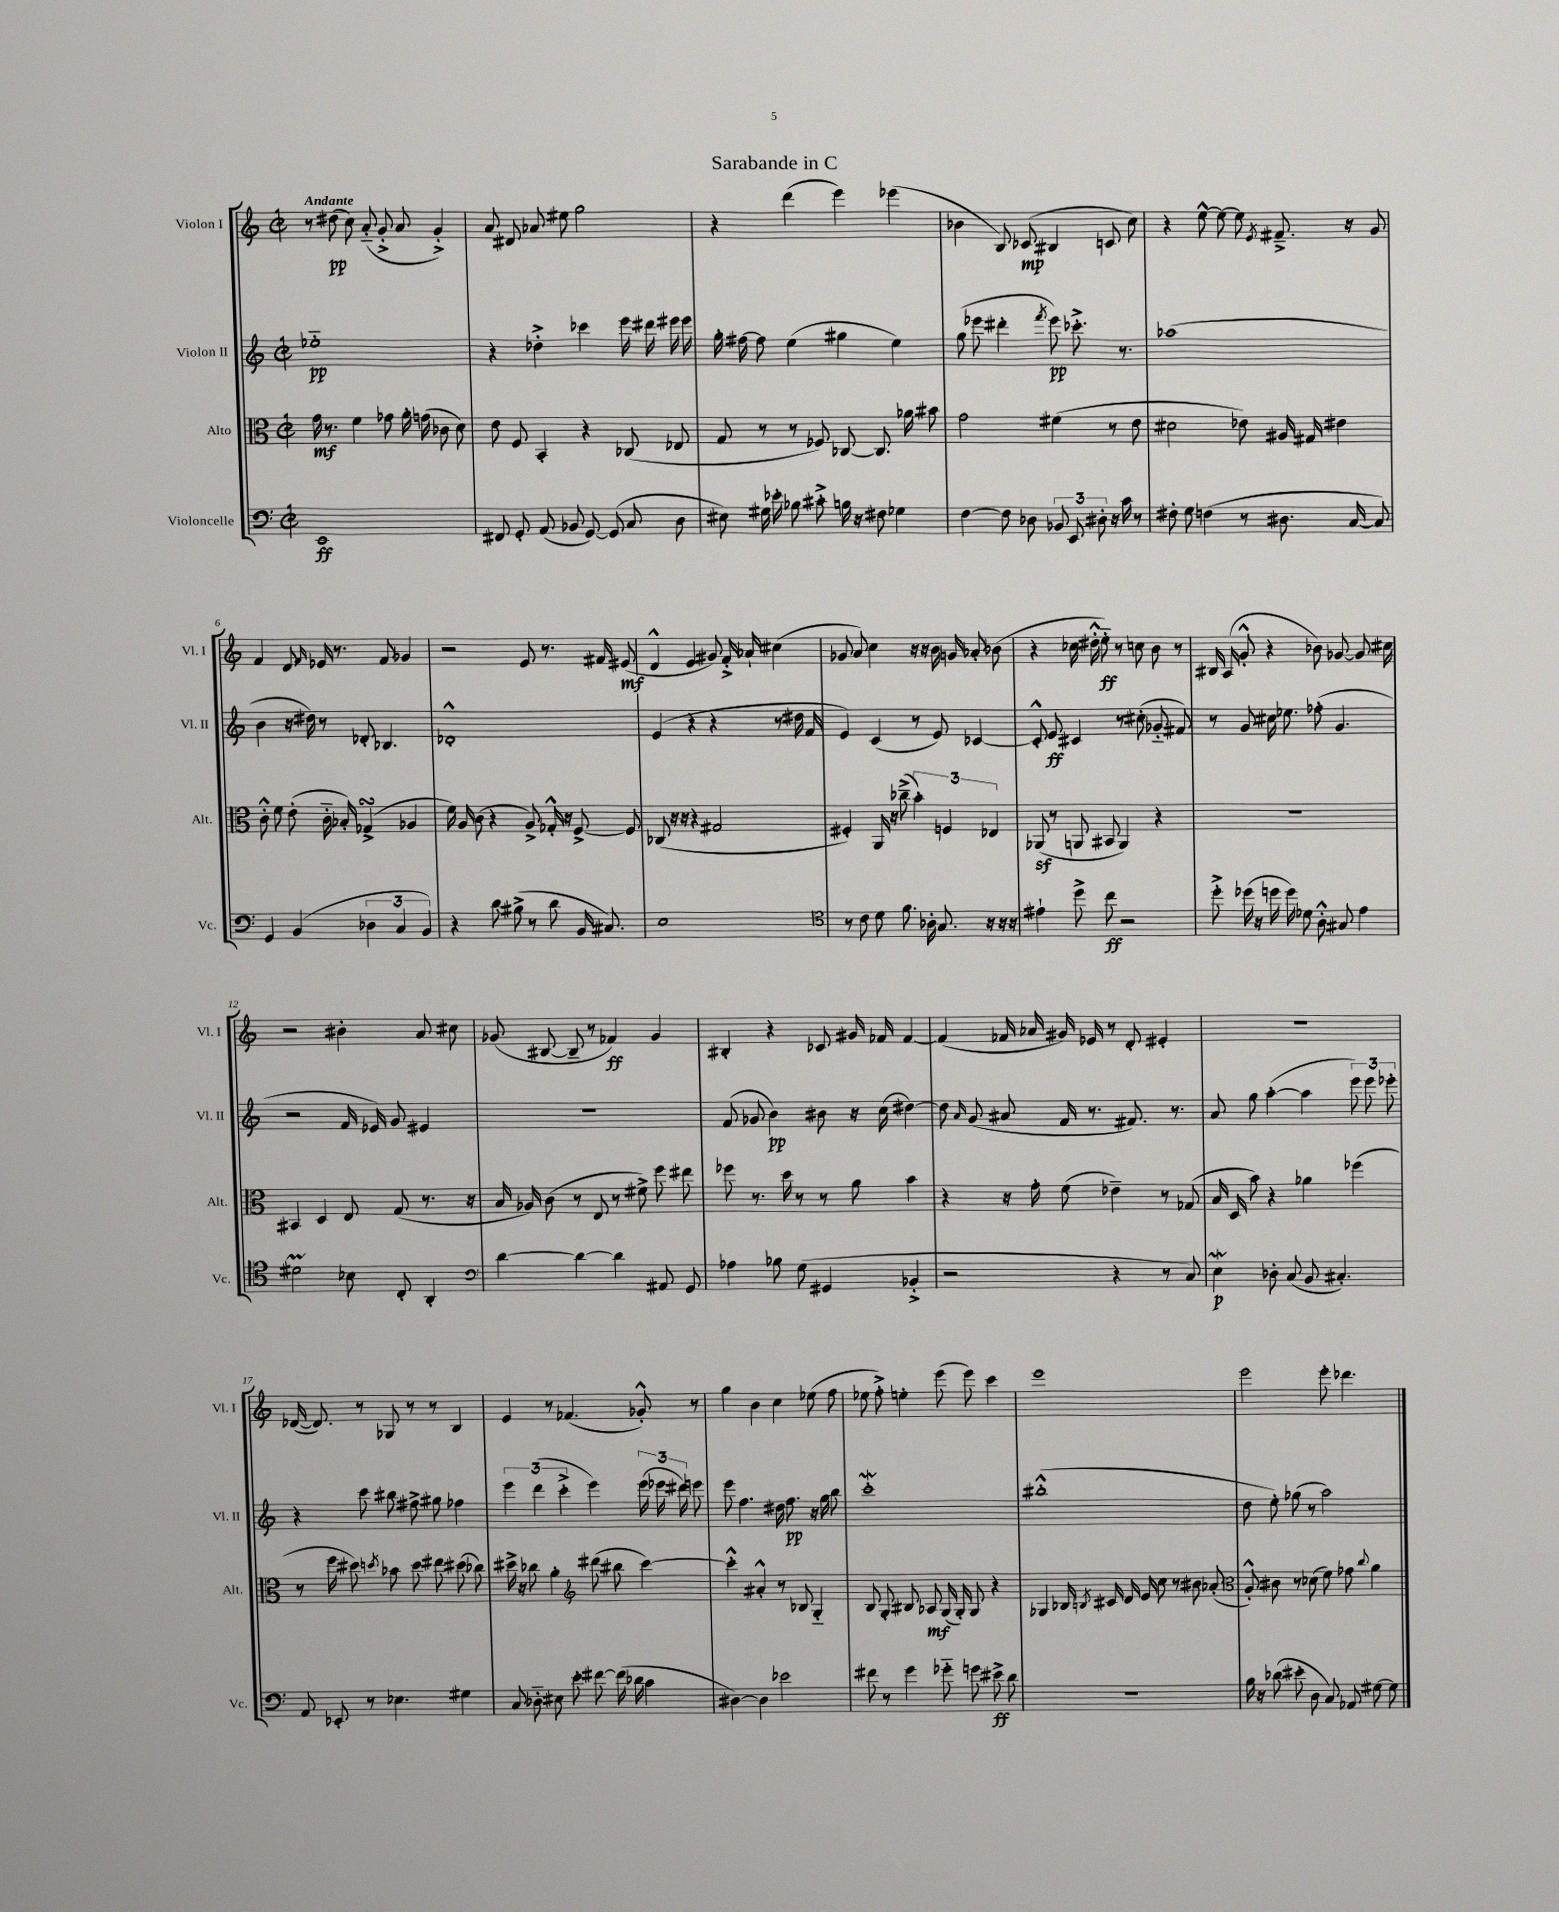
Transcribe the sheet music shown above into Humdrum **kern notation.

**kern	**kern	**kern	**kern
*staff4	*staff3	*staff2	*staff1
*clefF4	*clefC3	*clefG2	*clefG2
*k[]	*k[]	*k[]	*k[]
*M2/2	*M2/2	*M2/2	*M2/2
*met(c|)	*met(c|)	*met(c|)	*met(c|)
1EE	16g	1ee-'~	8r
.	8.r	.	.
.	.	.	(8dd#
.	4f	.	8cc)
.	.	.	(8a'~
.	8g-	.	8g'^
.	16a'	.	8a
.	(16g	.	.
.	8c-	.	4g'^)
.	8d)	.	.
=	=	=	=
8FF#	8e	4r	8a
8GG'	8F	.	8d#
(8AA	4BB'	4dd-'^	8a-
8BB-	.	.	8ee#
[8GG)	4r	4ccc-	2gg
(8GG]	.	.	.
8C	(8C-	16eee	.
.	.	16ddd#	.
8D	8E-	16eee#	.
.	.	16eee#	.
=	=	=	=
8E#)	8G	16gg'	4r
.	.	[16ff#	.
16G#	8r	8ff#]	.
16e-'	.	.	.
8B-	8r	(4ee	(4ddd
8c#'^	8F-)	.	.
16B	[8C-	4gg#	4eee)
16r	.	.	.
8F#	8.C-]	.	.
4G-	.	4ee)	(4eee-
.	16a-	.	.
.	8b#	.	.
=	=	=	=
[4F	2g	(8gg	4b-
.	.	8eee-	.
8F]	.	4ddd#'	8B)
8D-	.	.	(8c-
.	.	8qfff	.
12BB-	(4f#	8eee-)	4B#
12EE	.	.	.
.	.	8.ccc-'^	.
12D#'	.	.	.
16r	8r	.	8c
16c	.	8.r	.
8r	8e	.	8cc)
=	=	=	=
8F#'	2d#	(1aa-	4r
8G	.	.	.
(4F	.	.	[8ee^^
.	.	.	8ee_
8r	8e-)	.	8ee]
.	.	.	8qe
8.D#	16A#	.	8.f#~^
.	16G#	.	.
.	4e#	.	.
[16C	.	.	16r
8C])	.	.	8g
=	=	=	=
4GG	8c'^^	4b	4f
.	8f	.	.
(4BB	(8e'	16r	8d
.	.	16dd#)	.
.	.	.	16qqf
.	16c'~	8r	16e-
.	16B-')	.	8.r
6D-	(4G-^	8d-'	.
.	.	4.B-	8f
6C	.	.	.
.	4A-	.	4g-
6BB)	.	.	.
=	=	=	=
4r	16f)	1d-'^^	2r
.	16A	.	.
.	(8c	.	.
8d	4r	.	.
(8B#^	.	.	.
8r	8A^)	.	8e
8d	16G-'^^	.	8.r
.	16r	.	.
16BB	[8F^	.	.
8.C#)	.	.	16f#
.	8F]	.	(8e#
=	=	=	=
1E	(8C-	(4e	4d^^
.	16r	.	.
.	16r	.	.
.	4r	4r	4e
.	2G#	4r	8g#)
.	.	.	16f'^
.	.	.	16a-`
.	.	8r	(4cc#
.	.	16dd#	.
.	.	16f	.
=	=	=	=
*clefC4	*	*	*
8r	4F#')	4e)	8g-
8c	.	.	8a)
8d	16AA	(4c	4cc
.	16r	.	.
8.f	(8cc-~^	.	.
.	6b')	8r	16r
16A-'	.	.	16r
8.G	.	8e)	16b
.	6F	.	.
.	.	.	16g
.	.	[4c-	8a-'
16r	.	.	.
.	6E-	.	.
16r	.	.	(8b-
16r	.	.	.
=	=	=	=
4e#`	(8AA-	8c-'^^]	4r
.	8r	8e	.
8dd^	8AA	4c#	16cc-
.	.	.	16dd#'^^
8cc	8BB#	.	8ee'~)
2r	4AA)	8r	8r
.	.	(8cc#'	8cc
.	4r	8g-'~	8b
.	.	8f#)	8r
=	=	=	=
8dd'^	1r	8r	16B#
.	.	.	(16A
(16dd-	.	8g	8g'^^
16r	.	.	.
16dd	.	16cc#	4r
16dd)	.	8.ee-	.
8d-	.	.	.
8A'^^	.	(8ff-'	8b-)
8G#	.	4.g	[8g-
4e	.	.	8.g-]
.	.	.	16cc#
=	=	=	=
2d#	4BB#	2r	2r
.	4D	.	.
8B-	8E	16f	4b#'
.	.	16e-)	.
8C'	(8G	8g	.
4AA'	8.r	4e#	8a
.	.	.	8cc#
.	16r	.	.
=	=	=	=
*clefF4	*	*	*
[4d	16B	1r	(8g-
.	16A-)	.	.
.	(8c	.	[8B#
4d_	8r	.	8B#~]
.	8E	.	8r
4d]	8r	.	4f-)
.	8f#^)	.	.
8AA#	8ff	.	4g-
8GG	8ee#	.	.
=	=	=	=
4A-	8ff-	(8f	4B#'
.	8.r	8g-	.
8B-	.	4b)	4r
.	16dd	.	.
(8G	8r	.	.
4GG#	8r	8b#	8c-
.	8a	16r	16g#
.	.	(16cc	16f-
4BB-'^	4b	[4dd#)	[4f-
=	=	=	=
2r	4r	8dd#]	(4f-]
.	.	16qqa	.
.	.	(8g	.
.	16r	8a#	16f-
.	16g'	.	16a-
.	(8f	16f	16g#)
.	.	8.r	16e-
4r	4e-~)	.	8r
.	.	8.f#)	8d'
8r	8r	.	4e#'
.	.	8.r	.
8C)	(8G-	.	.
=	=	=	=
4E	16B	8a	1r
.	16D	.	.
.	8b)	8gg	.
8D-'	4r	([4aa'	.
(8C	.	.	.
8BB	4a-	4aa]	.
4.C#')	.	.	.
.	(4ff-	12eee)	.
.	.	12eee	.
.	.	12eee-'	.
=	=	=	=
8AA	8r	4r	([16d-
.	.	.	8.d-])
8EE-'	16ff	.	.
.	8.dd#)	.	.
8r	.	8ccc	8r
.	8qdd	.	.
4.E-	8b-	8bb#	8G-
.	8dd	8ff#^	8r
.	8ee#	8gg#	8r
4G#	(8dd#	4ff-	4B
.	8cc-)	.	.
=	=	=	=
8C	16dd#^	6eee	4e
.	16r	.	.
8D-'~	8cc-	.	.
.	.	(6ddd	.
8E#	4a'	.	8r
.	.	6ccc'^	.
8e'	.	.	(4.f-
*	*clefG2	*	*
[8f#	(8ddd#	4eee)	.
(16f#]	8bb#	.	.
16d-	.	.	.
4c	[4ccc)	(24eee	8g-'^^)
.	.	24eee-	.
.	.	24ddd#)	.
.	.	8eee	8r
=	=	=	=
[4D#)	4ccc'^^]	8eee	4gg
.	.	4.ff	.
4D#]	4a#'^^	.	4b
2e-	8r	16dd#	4cc
.	.	8.ff	.
.	8B-	.	.
.	4G'~	16r	(8ee-
.	.	16gg	.
.	.	8bb	8ff
=	=	=	=
8f#	8B	1ccc'	8ee-
8r	8G'	.	8ff'^)
4g	8B#	.	4ee'
.	8A-	.	.
8g-'~	(16G	.	(8eee
.	16G')	.	.
8g	8G	.	8eee)
8e#^	4r	.	4ccc
8d	.	.	.
=	=	=	=
1r	4G-	(1bb#'^^	1eee
.	16B-	.	.
.	8qB	.	.
.	16c#	.	.
.	16d	.	.
.	16e	.	.
.	8cc	.	.
.	8r	.	.
.	8b#	.	.
.	(8a-'	.	.
=	=	=	=
*	*clefC3	*	*
16B	8A'^^)	8dd	2eee
16r	.	.	.
(8d-	8c#	8ee')	.
8e#'	8r	(8gg-	.
8D	(8d-	8r	.
8C)	8f)	2aa)	8eee'
8AA-	8g-	.	4.ddd-
.	8qqcc	.	.
[8G#	4a	.	.
8G#]	.	.	.
==	==	==	==
*-	*-	*-	*-
